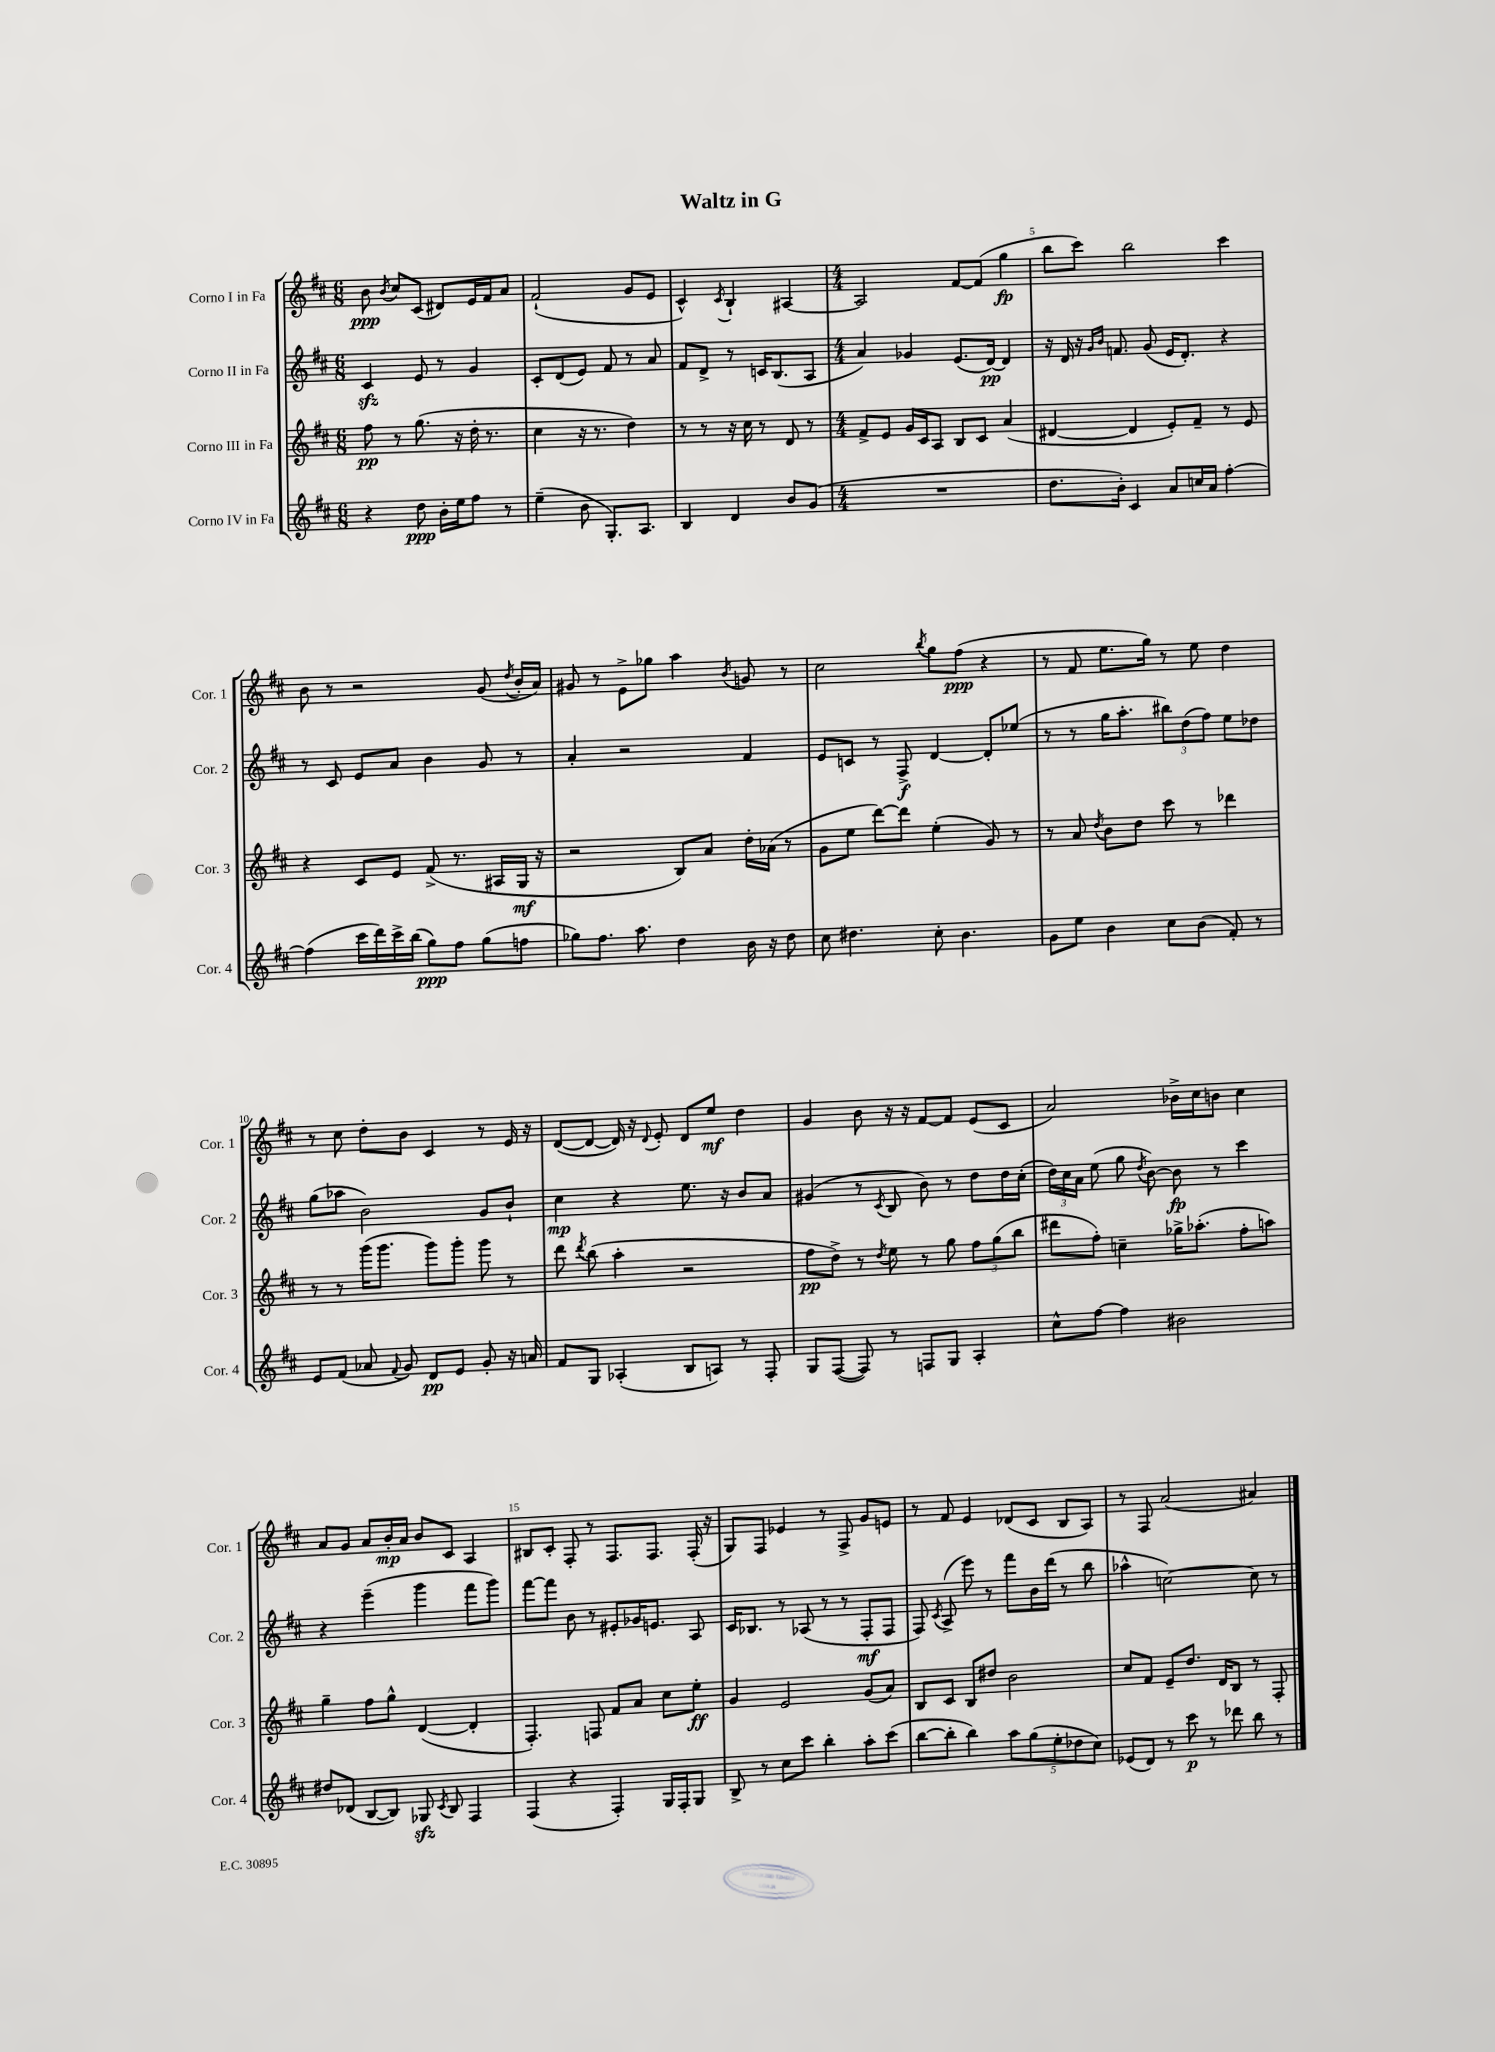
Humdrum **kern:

**kern	**dynam	**kern	**dynam	**kern	**dynam	**kern	**dynam
*part4	*part4	*part3	*part3	*part2	*part2	*part1	*part1
*staff4	*staff4	*staff3	*staff3	*staff2	*staff2	*staff1	*staff1
*I"Corno IV in Fa	*	*I"Corno III in Fa	*	*I"Corno II in Fa	*	*I"Corno I in Fa	*
*I'Cor. 4	*	*I'Cor. 3	*	*I'Cor. 2	*	*I'Cor. 1	*
*clefG2	*	*clefG2	*	*clefG2	*	*clefG2	*
*k[f#c#]	*	*k[f#c#]	*	*k[f#c#]	*	*k[f#c#]	*
*M6/8	*	*M6/8	*	*M6/8	*	*M6/8	*
=1	=1	=1	=1	=1	=1	=1	=1
4r	.	8ff#\	pp	4c#zz/	.	8b\	ppp
.	.	.	.	.	.	8qb/	.
.	.	8r	.	.	.	8cc#/L	.
8dd\	ppp	(8.gg\	.	8e/	.	(8c#/J	.
16b'\LL	.	.	.	8r	.	8d#X/L)	.
16ee\J	.	16r	.	.	.	.	.
8ff#\J	.	16dd'\	.	4g/	.	16e/L	.
.	.	8.r	.	.	.	16f#/J	.
8r	.	.	.	.	.	8a/J	.
=2	=2	=2	=2	=2	=2	=2	=2
(4ee~\	.	4cc#\	.	8c#'/L	.	(2f#`/	.
.	.	.	.	(8d/	.	.	.
8b\	.	16r	.	8e/J)	.	.	.
.	.	8.r	.	.	.	.	.
8.G'/L)	.	.	.	8f#/	.	.	.
.	.	4dd\)	.	8r	.	8g/L	.
8.A/J	.	.	.	.	.	.	.
.	.	.	.	8a/	.	8e/J	.
=3	=3	=3	=3	=3	=3	=3	=3
4B/	.	8r	.	8f#/L	.	4c#^^/)	.
.	.	8r	.	8d^/J	.	.	.
.	.	.	.	.	.	8qc#/	.
4d/	.	16r	.	8r	.	4B`/	.
.	.	16cc#\	.	.	.	.	.
.	.	8r	.	16cn/KL	.	.	.
.	.	.	.	(8.B/	.	.	.
8b/L	.	8d/	.	.	.	[4A#X/	.
(8g/J	.	8r	.	8A/J	.	.	.
=4	=4	=4	=4	=4	=4	=4	=4
*M4/4	*	*M4/4	*	*M4/4	*	*M4/4	*
1r	.	8f#^/L	.	4a/)	.	2A#/]	.
.	.	8e/J	.	.	.	.	.
.	.	16g/LL	.	4g-X/	.	.	.
.	.	16c#/J	.	.	.	.	.
.	.	8A/J	.	.	.	.	.
.	.	8B/L	.	(8.e/L	.	[8f#/L	.
.	.	8c#/J	.	.	.	(8f#/J]	.
.	.	.	.	[16d/Jk)	pp	.	.
.	.	(4a/	.	4d/]	.	4gg\	fp
=5	=5	=5	=5	=5	=5	=5	=5
8.dd\L	.	[4d#X/	.	16r	.	8bb\L	.
.	.	.	.	16d/	.	.	.
.	.	.	.	16r	.	8ccc#\J)	.
.	.	.	.	16qqg/LL	.	.	.
.	.	.	.	16qqb/JJ	.	.	.
16b'\Jk)	.	.	.	8.fn/	.	.	.
4c#/	.	4d#/]	.	.	.	2bb\	.
.	.	.	.	(8g/	.	.	.
8a/L	.	8e'/L)	.	16e/KL	.	.	.
.	.	.	.	8.d'/J)	.	.	.
16ccn/L	.	8f#~/J	.	.	.	.	.
16a/JJ	.	.	.	.	.	.	.
[4ff#'\	.	8r	.	4r	.	4ccc#\	.
.	.	8e/	.	.	.	.	.
!!LO:LB:g=z
=6	=6	=6	=6	=6	=6	=6	=6
(4ff#\]	.	4r	.	8r	.	8b\	.
.	.	.	.	8c#/	.	8r	.
16ccc#\LL	.	8c#/L	.	8e/L	.	2r	.
16ddd\)	.	.	.	.	.	.	.
16ccc#^\	.	8e/J	.	8a/J	.	.	.
(16bb\JJ	.	.	.	.	.	.	.
8gg\L)	ppp	(8f#^/	.	4b\	.	.	.
8ff#\J	.	8.r	.	.	.	.	.
(8gg\L	.	.	.	8g/	.	(8g/	.
.	.	16A#X/LL	.	.	.	.	.
.	.	.	.	.	.	8qdd/	.
8ffn\J	.	16G/JJ	mf	8r	.	16b'/LL	.
.	.	16r	.	.	.	16a/JJ)	.
=7	=7	=7	=7	=7	=7	=7	=7
8gg-X\L)	.	2r	.	4a'/	.	8g#X/	.
8.ff#\J	.	.	.	.	.	8r	.
.	.	.	.	2r	.	8e^\L	.
8.aa\	.	.	.	.	.	.	.
.	.	.	.	.	.	8gg-X\J	.
4dd\	.	8B/L)	.	.	.	4aa\	.
.	.	8a/J	.	.	.	.	.
.	.	.	.	.	.	8qb/	.
16b\	.	16dd'\LL	.	4f#/	.	8gn/	.
16r	.	(16a-X\JJ	.	.	.	.	.
8dd\	.	8r	.	.	.	8r	.
=8	=8	=8	=8	=8	=8	=8	=8
8cc#\	.	8g\L	.	8e/L	.	2cc#\	.
4.dd#X\	.	8ee\J	.	8cn/J	.	.	.
.	.	[8ddd\L)	.	8r	.	.	.
.	.	8ddd\J]	.	8F#^/	f	.	.
.	.	.	.	.	.	8qbb/	.
8cc#'\	.	(4ee'\	.	[4d/	.	8gg\L	.
4.b\	.	.	.	.	.	(8ff#\J	ppp
.	.	8g/)	.	8d'/L]	.	4r	.
.	.	8r	.	(8ee-X/J	.	.	.
=9	=9	=9	=9	=9	=9	=9	=9
8g\L	.	8r	.	8r	.	8r	.
8ee\J	.	8a/	.	8r	.	8f#/	.
.	.	8qdd/	.	.	.	.	.
4b\	.	8b\L	.	16gg\KL	.	8.ee\L	.
.	.	.	.	8.aa'\J	.	.	.
.	.	8dd\J	.	.	.	.	.
.	.	.	.	.	.	16gg\Jk)	.
8cc#\L	.	8ccc#\	.	12bb#X\L)	.	8r	.
.	.	.	.	(12dd\	.	.	.
(8b\J	.	8r	.	.	.	8ee\	.
.	.	.	.	12ff#\J)	.	.	.
8f#'/)	.	4ddd-X\	.	8ee\L	.	4dd\	.
8r	.	.	.	8dd-X\J	.	.	.
!!LO:LB:g=z
=10	=10	=10	=10	=10	=10	=10	=10
8e/L	.	8r	.	(8gg\L	.	8r	.
(8f#/J	.	8r	.	8aa-X\J	.	8cc#\	.
8a-X/	.	(16ggg\KL	.	2b\)	.	8dd'\L	.
.	.	8.ggg\J	.	.	.	.	.
8qqf#/	.	.	.	.	.	.	.
8g/)	.	.	.	.	.	8b\J	.
8d/L	pp	8ggg\L)	.	.	.	4c#/	.
8e/J	.	8ggg'\J	.	.	.	.	.
8g'/	.	8ggg\	.	8g/L	.	8r	.
16r	.	8r	.	8b`/J	.	16e/	.
16an/	.	.	.	.	.	16r	.
=11	=11	=11	=11	=11	=11	=11	=11
8f#/L	.	8ddd\	.	4cc#\	mp	([8d/L	.
.	.	8qddd/	.	.	.	.	.
8G/J	.	(8bb\	.	.	.	8d/J_	.
(4A-X'/	.	4aa'\	.	4r	.	16d/])	.
.	.	.	.	.	.	16r	.
.	.	.	.	.	.	8qqd/	.
.	.	.	.	.	.	8e'/	.
8B/L	.	2r	.	8.ee\	.	8d/L	.
8An/J)	.	.	.	.	.	8ee/J	mf
.	.	.	.	16r	.	.	.
8r	.	.	.	8b/L	.	4dd\	.
8F#'/	.	.	.	8a/J	.	.	.
=12	=12	=12	=12	=12	=12	=12	=12
8G/L	.	8ff#\L	pp	(4g#X/	.	4g/	.
([8F#/J	.	8dd^\J)	.	.	.	.	.
8F#/])	.	8r	.	8r	.	8b\	.
.	.	8qdd/	.	8qc#/	.	.	.
8r	.	8ee\	.	8B/	.	16r	.
.	.	.	.	.	.	16r	.
8Fn/L	.	8r	.	8b\)	.	[8f#/L	.
8G/J	.	8gg\	.	8r	.	8f#/J]	.
4A'/	.	12ff#\L	.	8dd\L	.	(8e/L	.
.	.	(12gg\	.	.	.	.	.
.	.	.	.	16dd\L	.	8c#/J	.
.	.	12bb\J	.	.	.	.	.
.	.	.	.	(16cc#'\JJ	.	.	.
=13	=13	=13	=13	=13	=13	=13	=13
8cc#^^\L	.	8ddd#X\L	.	24dd\LL)	.	2a/)	.
.	.	.	.	24cc#\	.	.	.
.	.	.	.	24a\JJ	.	.	.
[8ff#\J	.	8ff#'\J)	.	(8ee\	.	.	.
4ff#\]	.	4ccn~\	.	8gg\	.	.	.
.	.	.	.	8qdd/	.	.	.
.	.	.	.	[8b\)	.	.	.
2b#X\	.	16gg-X^\KL	.	8b\]	fp	16b-X^\LL	.
.	.	(8.aa-X'\J	.	.	.	16cc#\J	.
.	.	.	.	8r	.	8bn\J	.
.	.	8ff#'\L	.	4ccc#\	.	4cc#\	.
.	.	8aan\J)	.	.	.	.	.
!!LO:LB:g=z
=14	=14	=14	=14	=14	=14	=14	=14
8dd#X/L	.	4gg~\	.	4r	.	8a/L	.
(8d-X/J	.	.	.	.	.	8g/J	.
[8B/L	.	8ff#\L	.	(4eee~\	.	8a/L	.
8B/J])	.	8gg^^\J	.	.	.	16b'/L	mp
.	.	.	.	.	.	16a/JJ	.
8G-Xzz/	.	([4d/	.	4ggg\	.	8b/L	.
8qc#/	.	.	.	.	.	.	.
8B/	.	.	.	.	.	8c#/J	.
4F#/	.	4d'/]	.	8fff#\L	.	4A/	.
.	.	.	.	8ggg\J)	.	.	.
=15	=15	=15	=15	=15	=15	=15	=15
(4F#/	.	4.F#'/)	.	[8fff#\L	.	8B#X/L	.
.	.	.	.	8fff#\J]	.	8c#'/J	.
4r	.	.	.	8b\	.	8F#'/	.
.	.	8Fn/	.	8r	.	8r	.
4F#'/)	.	8f#/L	.	8e#X'/L	.	8.F#/L	.
.	.	8a/J	.	16g-X/K	.	.	.
.	.	.	.	8.en/J	.	8.F#/J	.
16G/LL	.	8cc#\L	.	.	.	.	.
16F#'/J	.	.	.	.	.	.	.
8G/J	.	8ee'\J	ff	8A/	.	(16F#'/	.
.	.	.	.	.	.	16r	.
=16	=16	=16	=16	=16	=16	=16	=16
8B^/	.	4g/	.	16c#/KL	.	8G/L)	.
.	.	.	.	8.B-X/J	.	.	.
8r	.	.	.	.	.	8F#/J	.
8cc#\L	.	2e/	.	8r	.	4e-X/	.
8ccc#\J	.	.	.	(8A-X/	.	.	.
4bb'\	.	.	.	8r	.	8r	.
.	.	.	.	8r	.	8F#^/	.
8aa'\L	.	(8g/L	.	8F#'/L	mf	8g/L	.
(8ccc#\J	.	8a/J)	.	8F#/J	.	8en/J	.
=17	=17	=17	=17	=17	=17	=17	=17
[8bb\L	.	8B/L	.	8F#/)	.	8r	.
.	.	.	.	8qc#/	.	.	.
8bb'\J]	.	8c#/J	.	(8A^/	.	8f#/	.
4bb\)	.	8B/L	.	8eee\)	.	4e/	.
.	.	8dd#X/J	.	8r	.	.	.
10aa\L	.	2b\	.	8fff#\L	.	(8d-X/L	.
(10gg\	.	.	.	.	.	.	.
.	.	.	.	16b\L	.	8c#/J	.
.	.	.	.	(16ddd\JJ	.	.	.
10ee'\	.	.	.	.	.	.	.
.	.	.	.	8r	.	8B/L	.
10dd-X\	.	.	.	.	.	.	.
.	.	.	.	8bb\	.	8A/J)	.
10cc#\J)	.	.	.	.	.	.	.
=18	=18	=18	=18	=18	=18	=18	=18
(8e-X/L	.	8cc#/L	.	4aa-X^^\	.	8r	.
8d/J)	.	8f#/J	.	.	.	8F#/	.
8r	.	8e~/L	.	[2ccn\)	.	(2a/	.
8ccc#\	p	8.dd/J	.	.	.	.	.
8r	.	.	.	.	.	.	.
.	.	16d/KL	.	.	.	.	.
8ddd-X\	.	8B/J	.	.	.	.	.
8bb\	.	8r	.	8cc\]	.	4a#X/)	.
8r	.	8F#'/	.	8r	.	.	.
==	==	==	==	==	==	==	==
*-	*-	*-	*-	*-	*-	*-	*-
